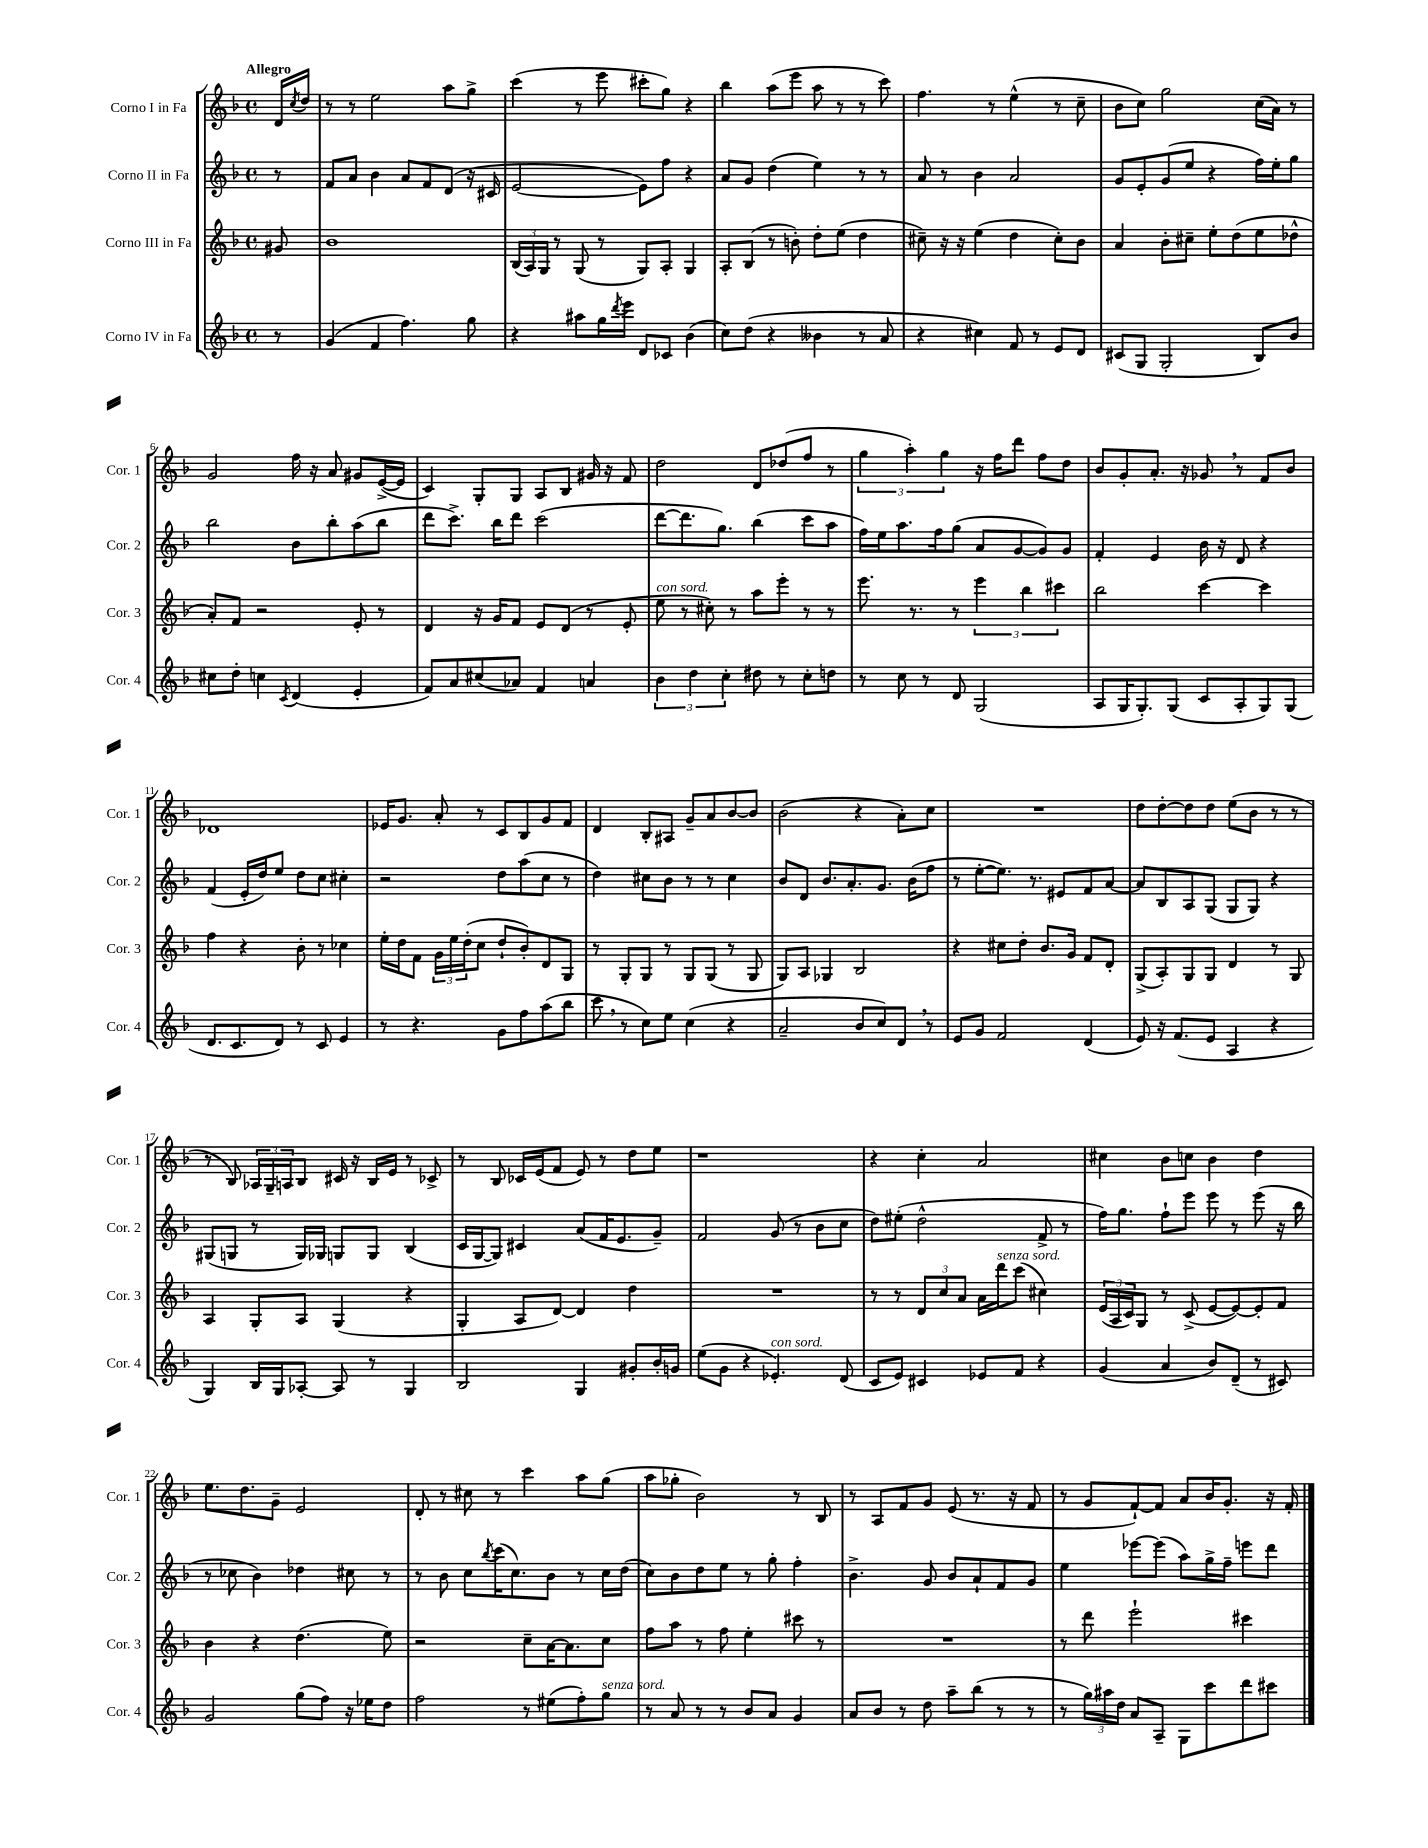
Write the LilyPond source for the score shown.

<<
\new StaffGroup <<
\new Staff = "s0" \with { instrumentName = "Corno I in Fa" shortInstrumentName = "Cor. 1" } {
    \clef treble \key f \major \defaultTimeSignature \time 4/4 \partial 8 \tempo "Allegro"
    d'16 \acciaccatura { c''8 } d''16 |
    r8 r8 e''2 a''8 g''8-> |
    c'''4( r8 e'''8 cis'''8-. g''8) r4 |
    bes''4 a''8( e'''8 a''8 r8 r8 c'''8) |
    f''4. r8 e''4-^( r8 c''8-- |
    bes'8 c''8) g''2 c''16( a'16) r8 |
    g'2 f''16 r16 a'8 gis'8 e'16~->( e'16 |
    c'4) g8-. g8 a8 bes8 gis'16 r16 f'8 |
    d''2 d'8 des''8( f''8 r8 |
    \tuplet 3/2 { g''4 a''4-.) g''4 } r16 f''16 d'''8 f''8 d''8 |
    bes'8 g'8-. a'8.-. r16 ges'8 \breathe r8 f'8 bes'8 |
    des'1 |
    ees'16 g'8. a'8-. r8 c'8 bes8 g'8 f'8 |
    d'4 bes8-. ais8 g'8-- a'8 bes'8~ bes'8 |
    bes'2( r4 a'8-.) c''8 |
    R1 |
    d''8 d''8~-. d''8 d''8 e''8( bes'8 r8 r8 |
    r8 bes8) \tuplet 3/2 { aes16 g16-- a16 } bes8 cis'16 r16 bes16 e'16 r8 ces'8-> |
    r8 bes8 ces'16 e'16( f'8 e'8) r8 d''8 e''8 |
    r1 |
    r4 c''4-. a'2 |
    cis''4 bes'8 c''8 bes'4 d''4 |
    e''8. d''8. g'8-- e'2 |
    d'8-. r8 cis''8 r8 c'''4 a''8 g''8( |
    a''8 ges''8-. bes'2) r8 bes8 |
    r8 a8 f'8 g'8 e'8( r8. r16 f'8 |
    r8 g'8 f'8~-!) f'8 a'8 bes'16 g'8.-. r16 f'16-. \bar "|." |
}
\new Staff = "s1" \with { instrumentName = "Corno II in Fa" shortInstrumentName = "Cor. 2" } {
    \clef treble \key f \major \defaultTimeSignature \time 4/4 \partial 8
    r8 |
    f'8 a'8 bes'4 a'8 f'8 d'8( r16 cis'16 |
    e'2~ e'8) f''8 r4 |
    a'8 g'8 d''4( e''4) r8 r8 |
    a'8 r8 bes'4 a'2 |
    g'8 e'8-. g'8( e''8 r4 f''16) e''16-. g''8 |
    bes''2 bes'8 bes''8-. a''8( bes''8 |
    d'''8 c'''8.->) bes''16 d'''8 c'''2( |
    d'''8~ d'''8. g''8.) bes''4( c'''8 a''8 |
    f''16) e''16 a''8. f''16 g''8( a'8 g'8~ g'8) g'8 |
    f'4-. e'4 bes'16 r16 d'8 r4 |
    f'4( e'16-. d''16) e''8 d''8 c''8 cis''4-. |
    r2 d''8 a''8( c''8 r8 |
    d''4) cis''8 bes'8 r8 r8 cis''4 |
    bes'8 d'8 bes'8. a'8.-. g'8. bes'16( f''8 |
    r8 e''8~-. e''8.) r8. eis'8 f'8 a'8~ |
    a'8 bes8 a8 g8( g8 g8) r4 |
    gis8( g8 r8 g16) ges16 g8 g8 bes4( |
    c'16 g16~ g8) cis'4 a'8( f'16 e'8. g'8--) |
    f'2 g'8( r8 bes'8 c''8 |
    d''8) eis''8-.( d''2-^ f'8-> r8 |
    f''16) g''8. f''8-! e'''8 e'''8 r8 e'''8( r16 bes''16 |
    r8 ces''8 bes'4) des''4 cis''8 r8 |
    r8 bes'8 c''8 \acciaccatura { bes''8 } c'''16( c''8.) bes'8 r8 c''16 d''16( |
    c''8) bes'8 d''8 e''8 r8 g''8-. f''4-. |
    bes'4.-> g'8 bes'8 a'8-! f'8 g'8 |
    e''4 ees'''8~ ees'''8( a''8) g''16-> f''16-- e'''8 d'''8 \bar "|." |
}
\new Staff = "s2" \with { instrumentName = "Corno III in Fa" shortInstrumentName = "Cor. 3" } {
    \clef treble \key f \major \defaultTimeSignature \time 4/4 \partial 8
    gis'8 |
    bes'1 |
    \tuplet 3/2 { bes16( a16) g16 } r8 g8( r8 g8) a8-. g4 |
    a8-. bes8( r8 b'8-.) d''8-. e''8( d''4 |
    cis''8--) r16 r16 e''4( d''4 cis''8-.) bes'8 |
    a'4 bes'8-. cis''8-- e''8-. d''8( e''8 des''8-^ |
    a'8-.) f'8 r2 e'8-. r8 |
    d'4 r16 g'16 f'8 e'8 d'8( r8 e'8-. |
    e''8^\markup { \italic "con sord." } r8 cis''8-.) r8 a''8 e'''8-. r8 r8 |
    e'''8. r8. r8 \tuplet 3/2 { e'''4 bes''4 cis'''4 } |
    bes''2 c'''4~ c'''4 |
    f''4 r4 bes'8-. r8 ces''4 |
    e''16-. d''16 f'8 \tuplet 3/2 { g'16 e''16 d''16-.( } c''8 d''8-! bes'8-.) d'8 g8 |
    r8 g8-. g8 r8 g8 g8( r8 g8 |
    g8) a8 ges4 bes2 |
    r4 cis''8 d''8-. bes'8. g'16 f'8 d'8-. |
    g8->( a8-.) g8 g8 d'4 r8 g8 |
    a4 g8-. a8 g4( r4 |
    g4-. a8 d'8~) d'4 d''4 |
    R1 |
    r8 r8 \tuplet 3/2 { d'8 c''8 a'8 } a'16 d'''16^\markup { \italic "senza sord." } c'''8( cis''4) |
    \tuplet 3/2 { e'16( a16 c'16) } g8 r8 c'8->( e'8~ e'8~) e'8-. f'8 |
    bes'4 r4 d''4.( e''8) |
    r2 c''8-- a'16~ a'8. c''8 |
    f''8 a''8 r8 f''8 e''4-. cis'''8 r8 |
    R1 |
    r8 d'''8 e'''2-! cis'''4 \bar "|." |
}
\new Staff = "s3" \with { instrumentName = "Corno IV in Fa" shortInstrumentName = "Cor. 4" } {
    \clef treble \key f \major \defaultTimeSignature \time 4/4 \partial 8
    r8 |
    g'4( f'4 f''4.) g''8 |
    r4 ais''8 g''16 \acciaccatura { d'''8 } e'''16 d'8 ces'8 bes'4( |
    c''8) d''8( r4 beses'4 r8 a'8 |
    r4 cis''4) f'8 r8 e'8 d'8 |
    cis'8( g8 g2-. bes8) bes'8 |
    cis''8 d''8-. c''4 \acciaccatura { c'8 } d'4( e'4-. |
    f'8) a'8 cis''8( aes'8) f'4 a'4 |
    \tuplet 3/2 { bes'4 d''4 c''4-. } dis''8 r8 c''8-. d''8 |
    r8 c''8 r8 d'8 g2( |
    a8 g16 g8.-.) g8( c'8 a8-. g8) g8( |
    d'8. c'8. d'8) r8 c'8 e'4 |
    r8 r4. g'8 f''8 a''8( bes''8 |
    c'''8 \breathe r8 c''8) e''8 c''4( r4 |
    a'2-- bes'8 c''8) d'8 \breathe r8 |
    e'8 g'8 f'2 d'4( |
    e'8) r16 f'8.( e'8 a4 r4 |
    g4) bes16 g16 aes8~-. aes8 r8 g4 |
    bes2 g4 gis'8-. bes'16-. g'16 |
    e''8( g'8 r4 ees'4.-.^\markup { \italic "con sord." }) d'8( |
    c'8 e'8) cis'4 ees'8 f'8 r4 |
    g'4( a'4 bes'8) d'8--( r8 cis'8) |
    g'2 g''8( f''8) r16 ees''16 d''8 |
    f''2 r8 eis''8( f''8-.) g''8^\markup { \italic "senza sord." } |
    r8 a'8 r8 r8 bes'8 a'8 g'4 |
    a'8 bes'8 r8 d''8 a''8-- bes''8( r8 r8 |
    r8 \tuplet 3/2 { g''16) ais''16 d''16 } a'8 a8-- g8 c'''8 d'''8 cis'''8 \bar "|." |
}
>>
>>
